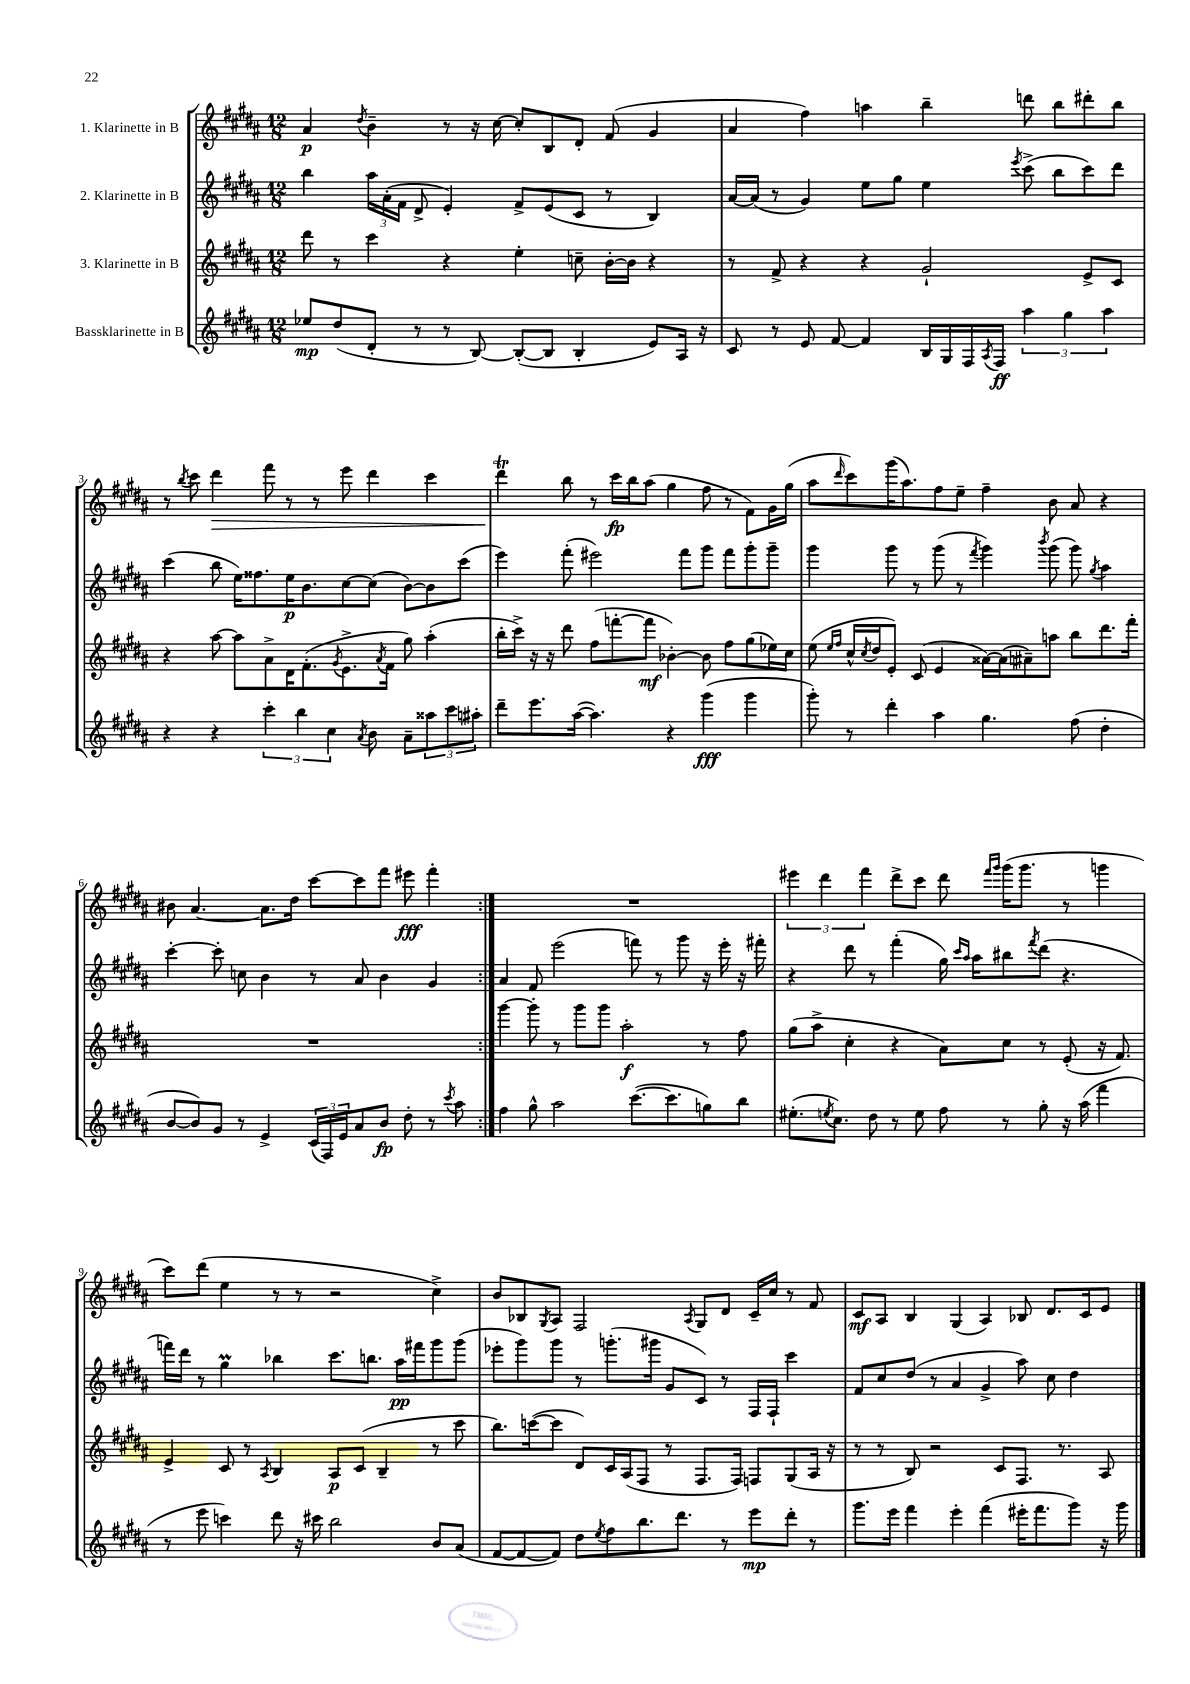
<<
\new StaffGroup <<
\new Staff = "s0" \with { instrumentName = "1. Klarinette in B" } {
    \clef treble \key b \major \numericTimeSignature \time 12/8
    \repeat volta 2 { ais'4\p \acciaccatura { dis''8 } b'4-- r8 r16 cis''16~ cis''8-. b8 dis'8-. fis'8( gis'4 |
    ais'4 fis''4) a''4 b''4-- d'''8 b''8 dis'''8-. b''8 |
    r8 \acciaccatura { b''8 } cis'''8 dis'''4\> fis'''8 r8 r8 e'''8 dis'''4 cis'''4 |
    dis'''4\trill\! b''8 r8 cis'''16\fp b''16 ais''8( gis''4 fis''8 r8 fis'8) gis'16 gis''16( |
    ais''8 \grace { dis'''16 } cis'''8) gis'''16( ais''8.) fis''8 e''8-- fis''4-- b'8 ais'8 r4 |
    bis'8 ais'4.~ ais'8. dis''16 cis'''8~ cis'''8 fis'''8 eis'''8\fff fis'''4-. | }
    R1. |
    \tuplet 3/2 { eis'''4 dis'''4 fis'''4 } dis'''8-> cis'''8 dis'''8 \grace { fis'''16 gis'''16 } gis'''16( gis'''8. r8 g'''4 |
    cis'''8) dis'''8( e''4 r8 r8 r2 cis''4->) |
    b'8 bes8 \acciaccatura { gis8 } ais8 fis2 \acciaccatura { ais8 } gis8 dis'8 cis'16-- cis''16 r8 fis'8 |
    cis'8\mf ais8 b4 gis4( ais4) bes8 dis'8. cis'16 e'8 \bar "|." |
}
\new Staff = "s1" \with { instrumentName = "2. Klarinette in B" } {
    \clef treble \key b \major \numericTimeSignature \time 12/8
    \repeat volta 2 { b''4 \tuplet 3/2 { ais''16 ais'16-.( fis'16 } dis'8-> e'4-.) fis'8-> e'8( cis'8 r8 b4) |
    ais'16~ ais'16( r8 gis'4) e''8 gis''8 e''4 \acciaccatura { e'''8 } cis'''8->( b''8 cis'''8) dis'''8 |
    cis'''4( b''8 e''16) fisis''8. e''16\p b'8. cis''8~ cis''8( b'8~) b'8 cis'''8( |
    e'''4) fis'''8-.( eis'''2) fis'''8 gis'''8 fis'''8 gis'''8-. gis'''8-- |
    gis'''4 gis'''8 r8 gis'''8( r8 \acciaccatura { fis'''8 } gis'''4) \acciaccatura { b'''8 } gis'''8( gis'''8) \acciaccatura { gis''8 } ais''4 |
    cis'''4~-. cis'''8-. c''8 b'4 r8 ais'8 b'4 gis'4 | }
    ais'4 fis'8 e'''2( f'''8) r8 gis'''8 r16 e'''16-. r16 fis'''16-. |
    r4 dis'''8 r8 fis'''4-.( gis''16) \grace { cis'''16 ais''16 } ais''16 bis''8 \acciaccatura { fis'''8 } dis'''8( r4. |
    f'''16) dis'''16 r8 gis''4\prall bes''4 cis'''8. b''8. ais''16\pp fis'''16 gis'''8 gis'''8( |
    ees'''8-. gis'''8) gis'''8 r8 g'''8.-.( gis'''16 gis'8 cis'8) r8 fis16 fis16-! cis'''4 |
    fis'8 cis''8 dis''8( r8 ais'4 gis'4-> ais''8) cis''8 dis''4 \bar "|." |
}
\new Staff = "s2" \with { instrumentName = "3. Klarinette in B" } {
    \clef treble \key b \major \numericTimeSignature \time 12/8
    \repeat volta 2 { dis'''8 r8 cis'''4 r4 e''4-. c''8-- b'16~-. b'16 r4 |
    r8 fis'8-> r4 r4 gis'2-! e'8-> cis'8 |
    r4 ais''8~ ais''8 ais'8-> dis'16 fis'8.-.( \acciaccatura { gis'8 } e'8.-> \acciaccatura { ais'8 } fis'16 gis''8) ais''4-.( |
    b''16-. cis'''16->) r16 r16 dis'''8 fis''8( f'''8~-. f'''8\mf bes'4~-.) bes'8 fis''8 gis''8( ees''16) cis''16 |
    e''8( \grace { e''16 fis''16 } cis''16-^ \acciaccatura { cis''8 } dis''16 e'8-.) cis'8( e'4 aisis'16~) aisis'16( ais'8--) a''8 b''8 dis'''8. fis'''16-. |
    R1. | }
    gis'''4~ gis'''8-. r8 gis'''8 gis'''8 ais''2-.\f r8 fis''8 |
    gis''8( ais''8-> cis''4-. r4 ais'8) cis''8 r8 e'8-.( r16 fis'8.) |
    e'4-> cis'8 r8 \acciaccatura { ais8 } b4 ais8\p cis'8( b4-- r8 cis'''8 |
    b''8.) c'''16~( c'''8 dis'8) cis'16 ais16( fis8 r8 fis8. fis16) f8 gis8( ais16 r16 |
    r8 r8 b8) r2 cis'8 fis8. r8. ais8 \bar "|." |
}
\new Staff = "s3" \with { instrumentName = "Bassklarinette in B" } {
    \clef treble \key b \major \numericTimeSignature \time 12/8
    \repeat volta 2 { ees''8\mp dis''8( dis'8-. r8 r8 b8~) b8~-.( b8 b4-. e'8) ais16 r16 |
    cis'8 r8 e'8 fis'8~ fis'4 b16 gis16 fis16 \acciaccatura { ais8 } fis16\ff \tuplet 3/2 { ais''4 gis''4 ais''4 } |
    r4 r4 \tuplet 3/2 { cis'''4-. b''4 cis''4 } \acciaccatura { ais'8 } b'8 ais'8-- \tuplet 3/2 { aisis''8 cis'''8 ais''8-. } |
    dis'''8-- e'''8. ais''16~( ais''4.) r4 gis'''4\fff( gis'''4 |
    gis'''8-.) r8 dis'''4-. ais''4 gis''4. fis''8( dis''4-. |
    b'8~ b'8) gis'8 r8 e'4-> \tuplet 3/2 { cis'16( fis16) e'16 } ais'8 b'8\fp dis''8-. r8 \acciaccatura { cis'''8 } ais''8 | }
    fis''4 gis''8-^ ais''2 cis'''8.~( cis'''8. g''8) b''8 |
    eis''8.-.( \acciaccatura { e''8 } cis''8.) dis''8 r8 e''8 fis''8 r8 gis''8-. r16 ais''16( fis'''4 |
    r8 e'''8 c'''4) dis'''8 r16 cis'''16 b''2 b'8 ais'8( |
    fis'8~ fis'8~ fis'8) dis''8 \acciaccatura { e''8 } fis''8 b''8. dis'''8. r8 e'''8\mp dis'''8-. r8 |
    gis'''8. e'''16 fis'''4 e'''4-. fis'''4( eis'''16-. fis'''8. gis'''8) r16 gis'''16 \bar "|." |
}
>>
>>
